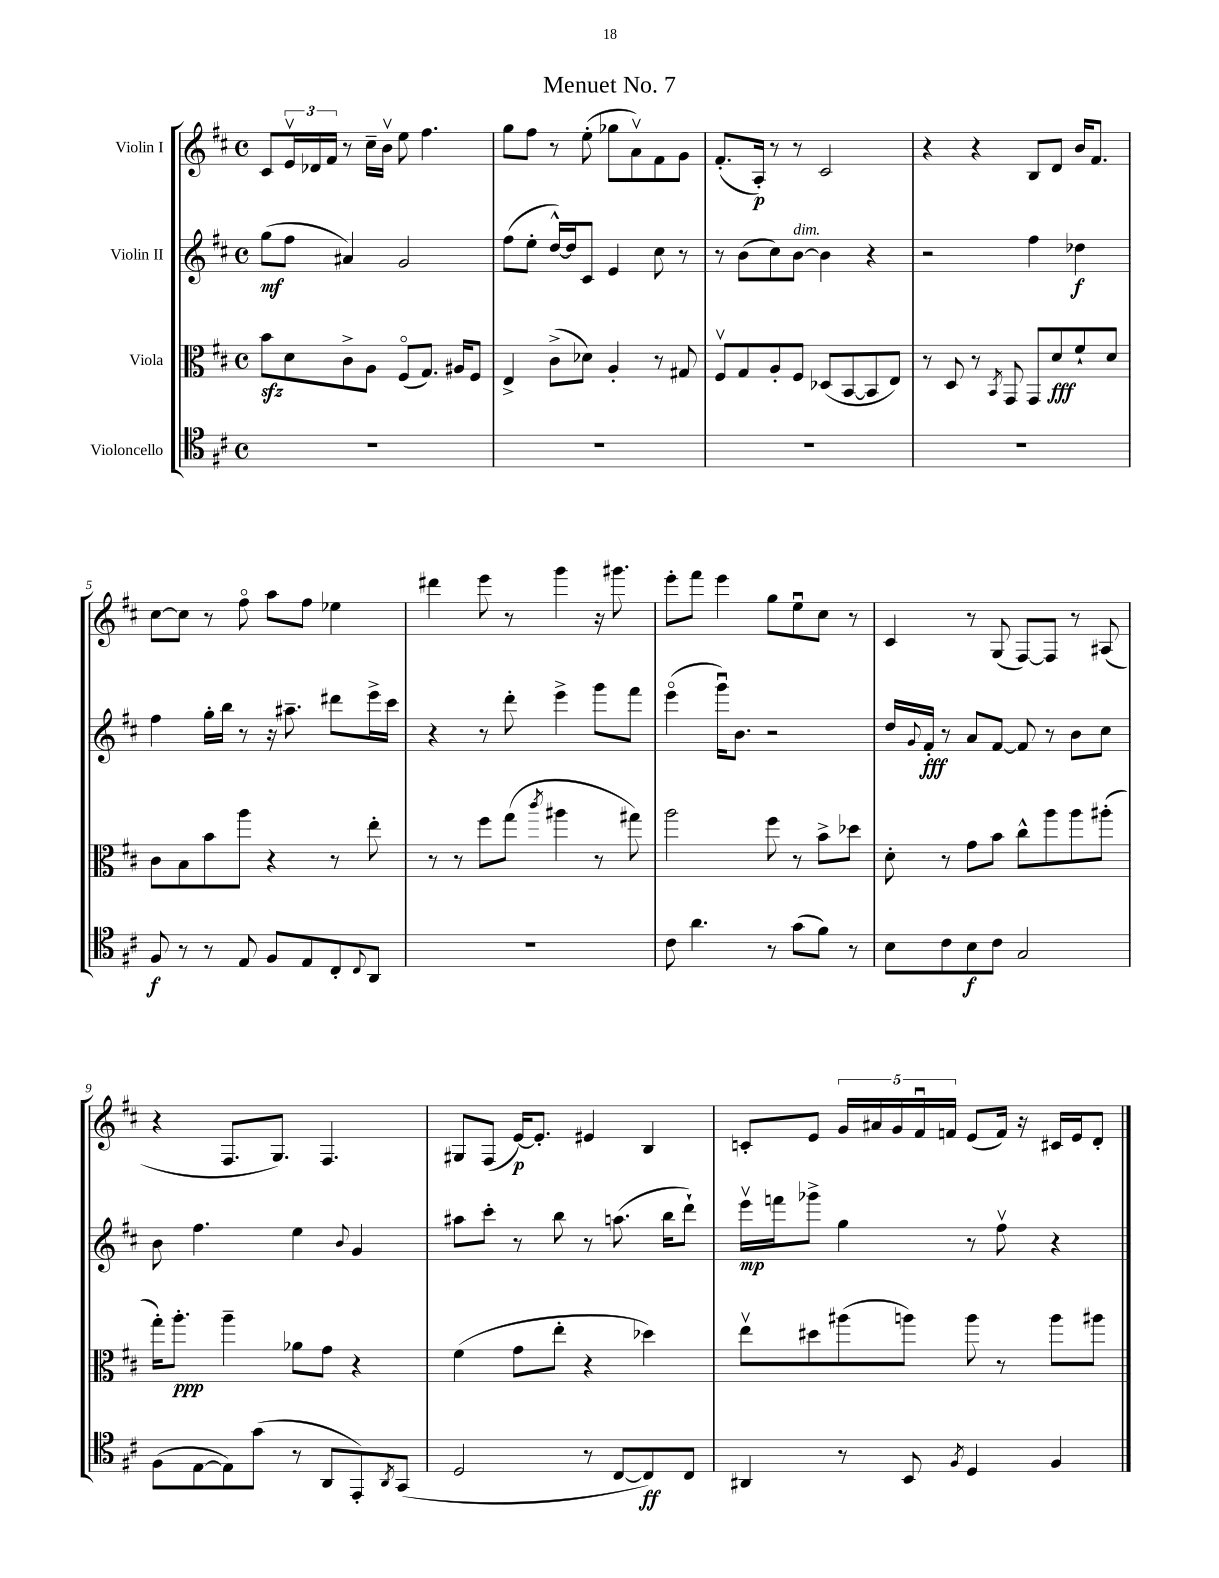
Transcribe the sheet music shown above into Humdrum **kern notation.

**kern	**dynam	**kern	**dynam	**kern	**dynam	**kern	**dynam
*part4	*part4	*part3	*part3	*part2	*part2	*part1	*part1
*staff4	*staff4	*staff3	*staff3	*staff2	*staff2	*staff1	*staff1
*I"Violoncello	*	*I"Viola	*	*I"Violin II	*	*I"Violin I	*
*clefC4	*	*clefC3	*	*clefG2	*	*clefG2	*
*k[f#c#]	*	*k[f#c#]	*	*k[f#c#]	*	*k[f#c#]	*
*M4/4	*	*M4/4	*	*M4/4	*	*M4/4	*
*met(c)	*	*met(c)	*	*met(c)	*	*met(c)	*
=1	=1	=1	=1	=1	=1	=1	=1
1r	.	8bzz\L	.	(8gg\L	mf	8c#/L	.
.	.	8d\	.	8ff#\J	.	24ev/L	.
.	.	.	.	.	.	24d-X/	.
.	.	.	.	.	.	24f#/JJ	.
.	.	8c#^\	.	4a#X/)	.	8r	.
.	.	8A\J	.	.	.	16cc#~\LL	.
.	.	.	.	.	.	16bv\JJ	.
.	.	(8F#/L	.	2g/	.	8ee\	.
.	.	8.G/J)	.	.	.	4.ff#\	.
.	.	16A#X/KL	.	.	.	.	.
.	.	8F#/J	.	.	.	.	.
=2	=2	=2	=2	=2	=2	=2	=2
1r	.	4E^/	.	(8ff#\L	.	8gg\L	.
.	.	.	.	8ee'\J	.	8ff#\J	.
.	.	(8c#^\L	.	[16dd^^/LL)	.	8r	.
.	.	.	.	16dd/J]	.	.	.
.	.	8d-X\J)	.	8c#/J	.	(8ee'\	.
.	.	4A'/	.	4e/	.	8gg-X\L	.
.	.	.	.	.	.	8av\)	.
.	.	8r	.	8cc#\	.	8f#\	.
.	.	8G#X/	.	8r	.	8g\J	.
=3	=3	=3	=3	=3	=3	=3	=3
1r	.	8F#v/L	.	8r	.	(8.f#'/L	.
.	.	8G/	.	(8b\L	.	.	.
.	.	.	.	.	.	16A'/Jk)	p
.	.	8A'/	.	8cc#\)	.	8r	.
!	!	!	!	!LO:TX:a:i:t=dim.	!	!	!
.	.	8F#/J	.	[8b\J	.	8r	.
.	.	(8D-X/L	.	4b\]	.	2c#/	.
.	.	[8BB/	.	.	.	.	.
.	.	8BB/]	.	4r	.	.	.
.	.	8E/J)	.	.	.	.	.
=4	=4	=4	=4	=4	=4	=4	=4
1r	.	8r	.	2r	.	4r	.
.	.	8D/	.	.	.	.	.
.	.	8r	.	.	.	4r	.
.	.	8qBB/	.	.	.	.	.
.	.	8GG/	.	.	.	.	.
.	.	8GG/L	.	4ff#\	.	8B/L	.
.	.	8d/	fff	.	.	8d/J	.
.	.	8f#`/	.	4dd-X\	f	16b/KL	.
.	.	.	.	.	.	8.f#/J	.
.	.	8d/J	.	.	.	.	.
!!LO:LB:g=z
=5	=5	=5	=5	=5	=5	=5	=5
8F#/	f	8c#\L	.	4ff#\	.	[8cc#\L	.
8r	.	8B\	.	.	.	8cc#\J]	.
8r	.	8b\	.	16gg'\LL	.	8r	.
.	.	.	.	16bb\JJ	.	.	.
8E/	.	8aa\J	.	8r	.	8ff#\	.
8F#/L	.	4r	.	16r	.	8aa\L	.
.	.	.	.	8.aa#X~\	.	.	.
8E/	.	.	.	.	.	8ff#\J	.
8C#'/	.	8r	.	8ddd#X\L	.	4ee-X\	.
8qqC#/	.	.	.	.	.	.	.
8AA/J	.	8ee'\	.	16eee^\L	.	.	.
.	.	.	.	16ccc#\JJ	.	.	.
=6	=6	=6	=6	=6	=6	=6	=6
1r	.	8r	.	4r	.	4ddd#X\	.
.	.	8r	.	.	.	.	.
.	.	8ff#\L	.	8r	.	8eee\	.
.	.	(8gg\J	.	8ddd'\	.	8r	.
.	.	8qccc#/	.	.	.	.	.
.	.	4aa#X\	.	4eee^\	.	4ggg\	.
.	.	8r	.	8ggg\L	.	16r	.
.	.	.	.	.	.	8.ggg#X\	.
.	.	8gg#X\)	.	8fff#\J	.	.	.
=7	=7	=7	=7	=7	=7	=7	=7
8c#\	.	2aa\	.	(4eee\	.	8eee'\L	.
4.a\	.	.	.	.	.	8fff#\J	.
.	.	.	.	16gggu\KL)	.	4eee\	.
.	.	.	.	8.b\J	.	.	.
8r	.	8ff#\	.	2r	.	8gg\L	.
(8g\L	.	8r	.	.	.	8eeu\	.
8f#\J)	.	8b^\L	.	.	.	8cc#\J	.
8r	.	8dd-X\J	.	.	.	8r	.
=8	=8	=8	=8	=8	=8	=8	=8
8B\L	.	8d'\	.	16dd/LL	.	4c#/	.
.	.	.	.	8qqg/	.	.	.
.	.	.	.	16f#'/JJ	fff	.	.
8c#\	.	8r	.	8r	.	.	.
8B\	f	8g\L	.	8a/L	.	8r	.
8c#\J	.	8b\J	.	[8f#/J	.	(8G/	.
2G/	.	8cc#^^\L	.	8f#/]	.	[8F#/L)	.
.	.	8aa\	.	8r	.	8F#/J]	.
.	.	8aa\	.	8b\L	.	8r	.
.	.	(8aa#X'\J	.	8cc#\J	.	(8A#X/	.
!!LO:LB:g=z
=9	=9	=9	=9	=9	=9	=9	=9
(8F#\L	.	16gg'\KL)	.	8b\	.	4r	.
.	.	8.aa'\J	ppp	.	.	.	.
[8E\	.	.	.	4.ff#\	.	.	.
8E\])	.	4aa~\	.	.	.	8.F#/L	.
(8g\J	.	.	.	.	.	.	.
.	.	.	.	.	.	8.G/J)	.
8r	.	8a-X\L	.	4ee\	.	.	.
8AA/L	.	8g\J	.	.	.	4.F#/	.
.	.	.	.	8qqb/	.	.	.
8EE'/)	.	4r	.	4g/	.	.	.
8qAA/	.	.	.	.	.	.	.
(8GG/J	.	.	.	.	.	.	.
=10	=10	=10	=10	=10	=10	=10	=10
2D/	.	(4f#\	.	8aa#X\L	.	8G#X/L	.
.	.	.	.	8ccc#'\J	.	(8F#/J	.
.	.	8g\L	.	8r	.	[16e/KL)	p
.	.	.	.	.	.	8.e'/J]	.
.	.	8ee'\J	.	8bb\	.	.	.
8r	.	4r	.	8r	.	4e#X/	.
[8C#/L	.	.	.	(8.aan\	.	.	.
8C#/])	ff	4dd-X\)	.	.	.	4B/	.
.	.	.	.	16bb\KL	.	.	.
8C#/J	.	.	.	8ddd`\J)	.	.	.
=11	=11	=11	=11	=11	=11	=11	=11
4AA#X/	.	8eev\L	.	16eeev\LL	mp	8cn'/L	.
.	.	.	.	16fffn\J	.	.	.
.	.	8dd#X\	.	8ggg-X^\J	.	8e/J	.
8r	.	(8aa#X\	.	4gg\	.	20g/LL	.
.	.	.	.	.	.	20a#X/	.
.	.	.	.	.	.	20g/	.
8BB/	.	8aan\J)	.	.	.	.	.
.	.	.	.	.	.	20f#u/	.
.	.	.	.	.	.	20fn/JJ	.
8qF#/	.	.	.	.	.	.	.
4D/	.	8aa\	.	8r	.	(8e/L	.
.	.	8r	.	8ff#v\	.	16f/Jk)	.
.	.	.	.	.	.	16r	.
4F#/	.	8aa\L	.	4r	.	16c#X/LL	.
.	.	.	.	.	.	16e/J	.
.	.	8aa#X\J	.	.	.	8d'/J	.
==	==	==	==	==	==	==	==
*-	*-	*-	*-	*-	*-	*-	*-
